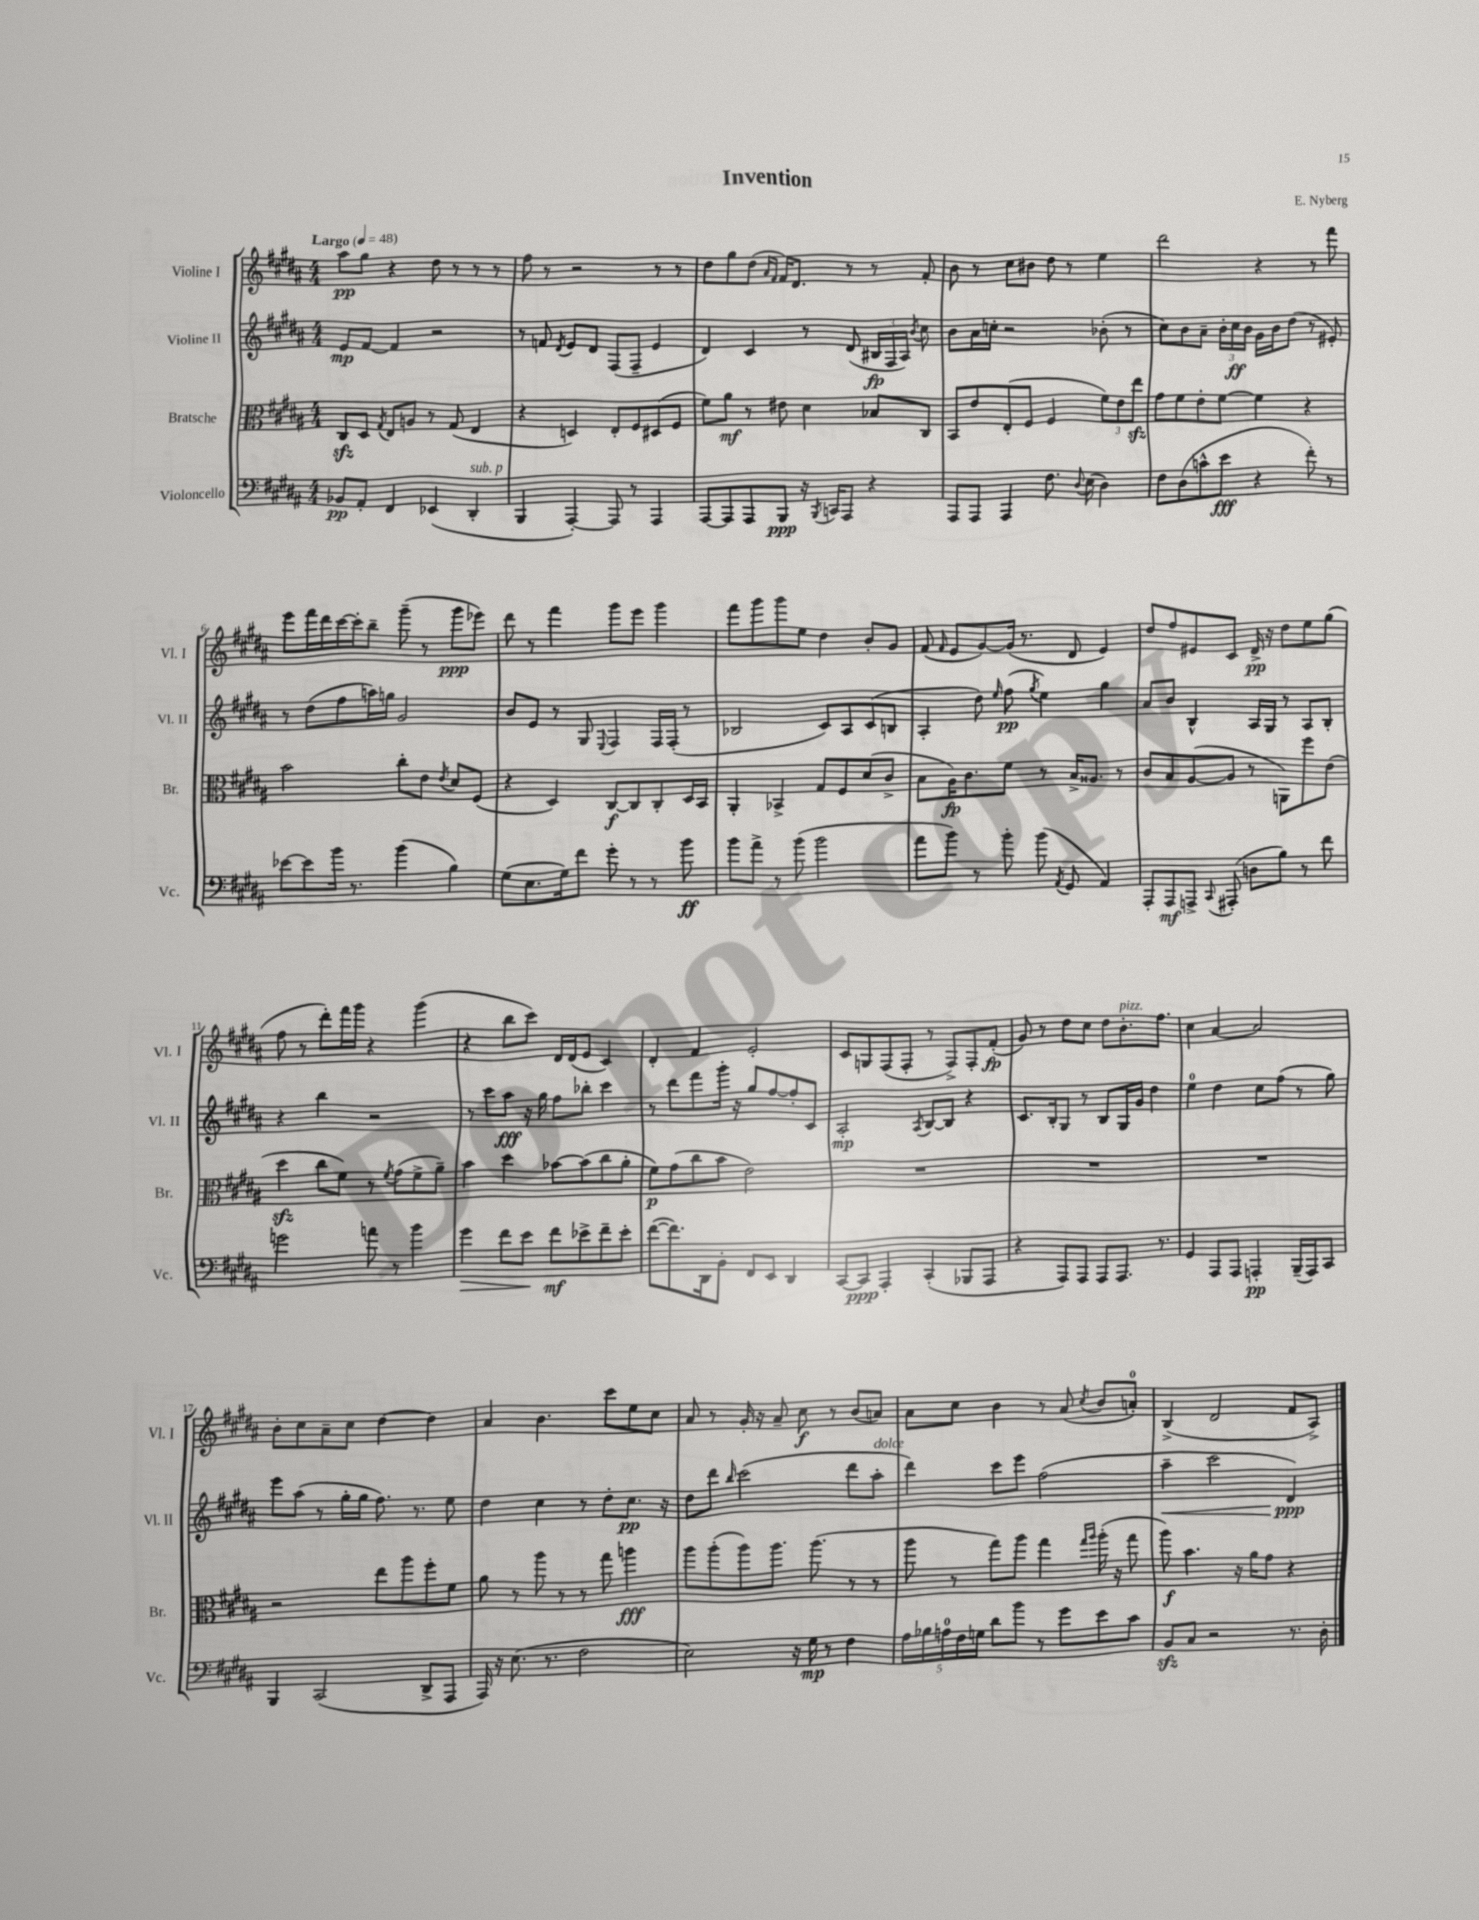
\header { title = "Invention" composer = "E. Nyberg" }
<<
\new StaffGroup <<
\new Staff = "s0" \with { instrumentName = "Violine I" shortInstrumentName = "Vl. I" } {
    \clef treble \key b \major \numericTimeSignature \time 4/4 \tempo "Largo" 4 = 48
    \autoBeamOff ais''8[\pp gis''8] r4 dis''8 r8 r8 r8 |
    fis''8 r8 r2 r8 r8 |
    dis''8[ gis''8 dis''8]( \grace { ais'16[ fis'16] } fis'16[) dis'8.] r8 r8 fis'8-. |
    b'8 r8 cis''8[ bis'8] dis''8 r8 e''4 |
    dis'''2 r4 r8 fis'''8 |
    e'''8[ fis'''16 dis'''16 cis'''16~ cis'''16-. b''8]-- gis'''8--( r8 gis'''8[\ppp ees'''8]) |
    dis'''8 r8 fis'''4 gis'''8[ e'''8] gis'''4 |
    fis'''8[ gis'''8 gis'''8 e''8] dis''4 b'8[-. gis'8] |
    fis'8( \grace { fis'16 } e'8[ gis'8~) gis'16]( r8. dis'8 e'4) |
    dis''8[ fis''8 eis'8 cis'8] dis'16->\pp r16 dis''8[ e''8 gis''8]( |
    fis''8 r8 dis'''8[-.) fis'''16 gis'''16] r4 gis'''4( |
    r4 b''8[ cis'''8]) dis'16[ dis'16( e'8] cis'4) |
    dis'4-. fis'4 e'2-. |
    cis'8[ g8 fis8( fis8]-. r8 fis8[->) fis8-. fis'8]-.\fp( |
    gis'8) r8 dis''8[ cis''8] dis''8[ b'8.-.^\markup { \italic "pizz." } fis''8.] |
    cis''4 ais'4~ ais'2 |
    b'8[-. cis''8 ais'8-- cis''8] dis''4~ dis''4 |
    ais'4 b'4. cis'''8[ e''8 cis''8] |
    ais'8 r8 gis'16-. r16 ais'8-- cis''8\f r8 b'8[( a'8]) |
    ais'8[ cis''8] b'4 r8 ais'8( \acciaccatura { cis''8 } b'8[ a'8]-0-.) |
    b4->( dis'2 fis'8[ ais8]->) \bar "|." |
}
\new Staff = "s1" \with { instrumentName = "Violine II" shortInstrumentName = "Vl. II" } {
    \clef treble \key b \major \numericTimeSignature \time 4/4
    \autoBeamOff e'8[\mp fis'8]~ fis'4 r2 |
    r8 f'8 \acciaccatura { dis'8 } e'8[ dis'8] fis8[( fis8]-- e'4 |
    dis'4) cis'4 r8 dis'8( \tuplet 3/2 { bis16[\fp fis16 ais16]) } \acciaccatura { b'8 } cis''8 |
    b'8[ ais'16 c''16]-. r2 bes'8-.( r8 |
    cis''8[) b'8 ais'8]-- \tuplet 3/2 { b'16[-. cis''16\ff b'16] } gis'16[ b'16 dis''8]( r8 eis'8-.) |
    r8 dis''8[( fis''8 a''16) g''16] gis'2 |
    b'8[ e'8] r8 gis8 \appoggiatura { e8 } fis4 fis16[ fis16]-.( r8 |
    bes2 cis'8[) ais8 cis'8( b8] |
    ais4-. dis''8) \grace { e''16 } fis''8\pp( \acciaccatura { gis''8 } e''4) gis''4 |
    ais'8[ b'8] b4-^ ais16[ gis16] r8 ais8[ b8]-. |
    r4 b''4 r2 |
    r8 cis'''8[ ais''8]\fff r16 gis''16 fis''8[ bes''8]-. cis'''4 |
    r8 dis'''8[ fis'''8 gis'''16]-. r16 gis''8[ fis''8~ fis''8-. cis'8] |
    ais2-.\mp \acciaccatura { ais8 } b8[~ b8] r4 |
    cis'8.[ b16-. gis8] r8 b8[ gis16 gis'16] dis''4 |
    e''4-0 dis''4 cis''8[ fis''8]( r8 gis''8) |
    e'''8[ ais''8]( r8 gis''16[-. gis''16] fis''8.) r8. e''8 |
    dis''4 cis''4 r8 dis''8[-. cis''8.]\pp r16 |
    dis''8[ dis'''8] \grace { b''16 } cis'''2( dis'''8[ ais''8]-.^\markup { \italic "dolce" } |
    dis'''4) cis'''8[ e'''8] fis''2( |
    ais''4--\< cis'''2 dis'4\ppp\!) \bar "|." |
}
\new Staff = "s2" \with { instrumentName = "Bratsche" shortInstrumentName = "Br." } {
    \clef alto \key b \major \numericTimeSignature \time 4/4
    \autoBeamOff cis8[\sfz dis8] \acciaccatura { gis8 } e8[ a8] r8 gis8( e4 |
    r4 d4) e8[-. fis8 dis8( fis8] |
    fis'8[) ais'8]\mf r8 eis'8 dis'4 bes8[ cis8] |
    b,8[ e'8 e8-.( fis8] fis4 \tuplet 3/2 { fis'8[) e'8 e''8]\sfz } |
    gis'8[ fis'8 e'8-. fis'8]~ fis'4 r4 |
    b'2 cis''8[-. e'8] \acciaccatura { e'8 } dis'8[ fis8]( |
    r4 dis4) cis8[~\f cis8 cis8-. dis16 b,16] |
    ais,4-. bes,4-> gis8[ fis8 dis'8( cis'8]-> |
    b8[ ais16\fp) cis'8. fis'8] r8 b16[-> aisis8.] r8 |
    cis'8[ b8 ais8~( ais8] r8 a,8[) fis''8 e'8]( |
    dis''4\sfz cis''8[ fis'8]) r8 \acciaccatura { fis'8 } gis'8[( fis'8-> ais'8]--) |
    b'4 dis''4 bes'8[~ bes'8( cis''8 ais'8]-. |
    fis'8[\p) gis'8( cis''8 b'8] e'2) |
    R1 |
    R1 |
    R1 |
    r2 e''8[ ais''8 fis''8-. fis'8] |
    ais'8 r8 ais''8 r8 r8 gis''8 a''4\fff |
    ais''8[ ais''8-.( ais''8) ais''8.] ais''8.( r8 r8 |
    ais''8 r8 gis''8[) ais''8] gis''4 \grace { gis''16[ ais''16] } ais''16-.( r16 gis''8 |
    ais''8\f) b'4. r16 ais'16[ gis'8] r4 \bar "|." |
}
\new Staff = "s3" \with { instrumentName = "Violoncello" shortInstrumentName = "Vc." } {
    \clef bass \key b \major \numericTimeSignature \time 4/4
    \autoBeamOff bes,8[\pp ais,8]-. fis,4 ees,4( dis,4-.^\markup { \italic "sub. p" } |
    b,,4 ais,,4~-.) ais,,8 r8 ais,,4 |
    ais,,8[~ ais,,8 ais,,8 b,,8]\ppp r16 \acciaccatura { b,,8 } c,16[ ais,,8] r4 |
    ais,,8[ ais,,8] ais,,4 fis8. \appoggiatura { dis8 } e16( dis4) |
    fis8[ dis8( c'8-^ e'8]\fff r4 fis'8-.) r8 |
    ees'8[~ ees'8 b'16] r8. b'4( b4) |
    gis8[( e8. gis16) fis'8] gis'8-. r8 r8 b'8\ff |
    b'8[ ais'8]-> r8 b'8( b'2 |
    ais'8[ b'8]) r8 b'8-. b'8( \acciaccatura { ais,8 } gis,8 ais,4) |
    ais,,8[-. ais,,8\mf a,,8]-> \appoggiatura { cis,8 } ais,,8-.( d8[ b8]) r8 fis'8 |
    g'2 a'8 r8 b'4 |
    gis'4\> fis'8[ e'8]\! fis'8[\mf ees'8-> fis'8-- ees'8]-. |
    fis'8[~( fis'8.) dis,16 b,8]-. fis,8[ e,8] dis,4 |
    cis,8[~ cis,8]\ppp ais,,4-. cis,4-.( bes,,8[ ais,,8] |
    r4 ais,,8[) ais,,8] ais,,8[ ais,,8.] r8. |
    gis,4 ais,,8[ ais,,8] a,,4-.\pp b,,16[--( a,,16) cis,8] |
    b,,4 cis,2( dis,8[-> ais,,8] |
    ais,,16) r16 e8.( r8. fis2 |
    e2) r16 gis16\mp r8 fis4 |
    \tuplet 5/4 { ais16[ bes16 a16-0 fis16 g16] } dis'8[ b'8] r8 gis'8[ e'8 cis'8] |
    b,8[\sfz cis8] r2 r8. dis16-. \bar "|." |
}
>>
>>
